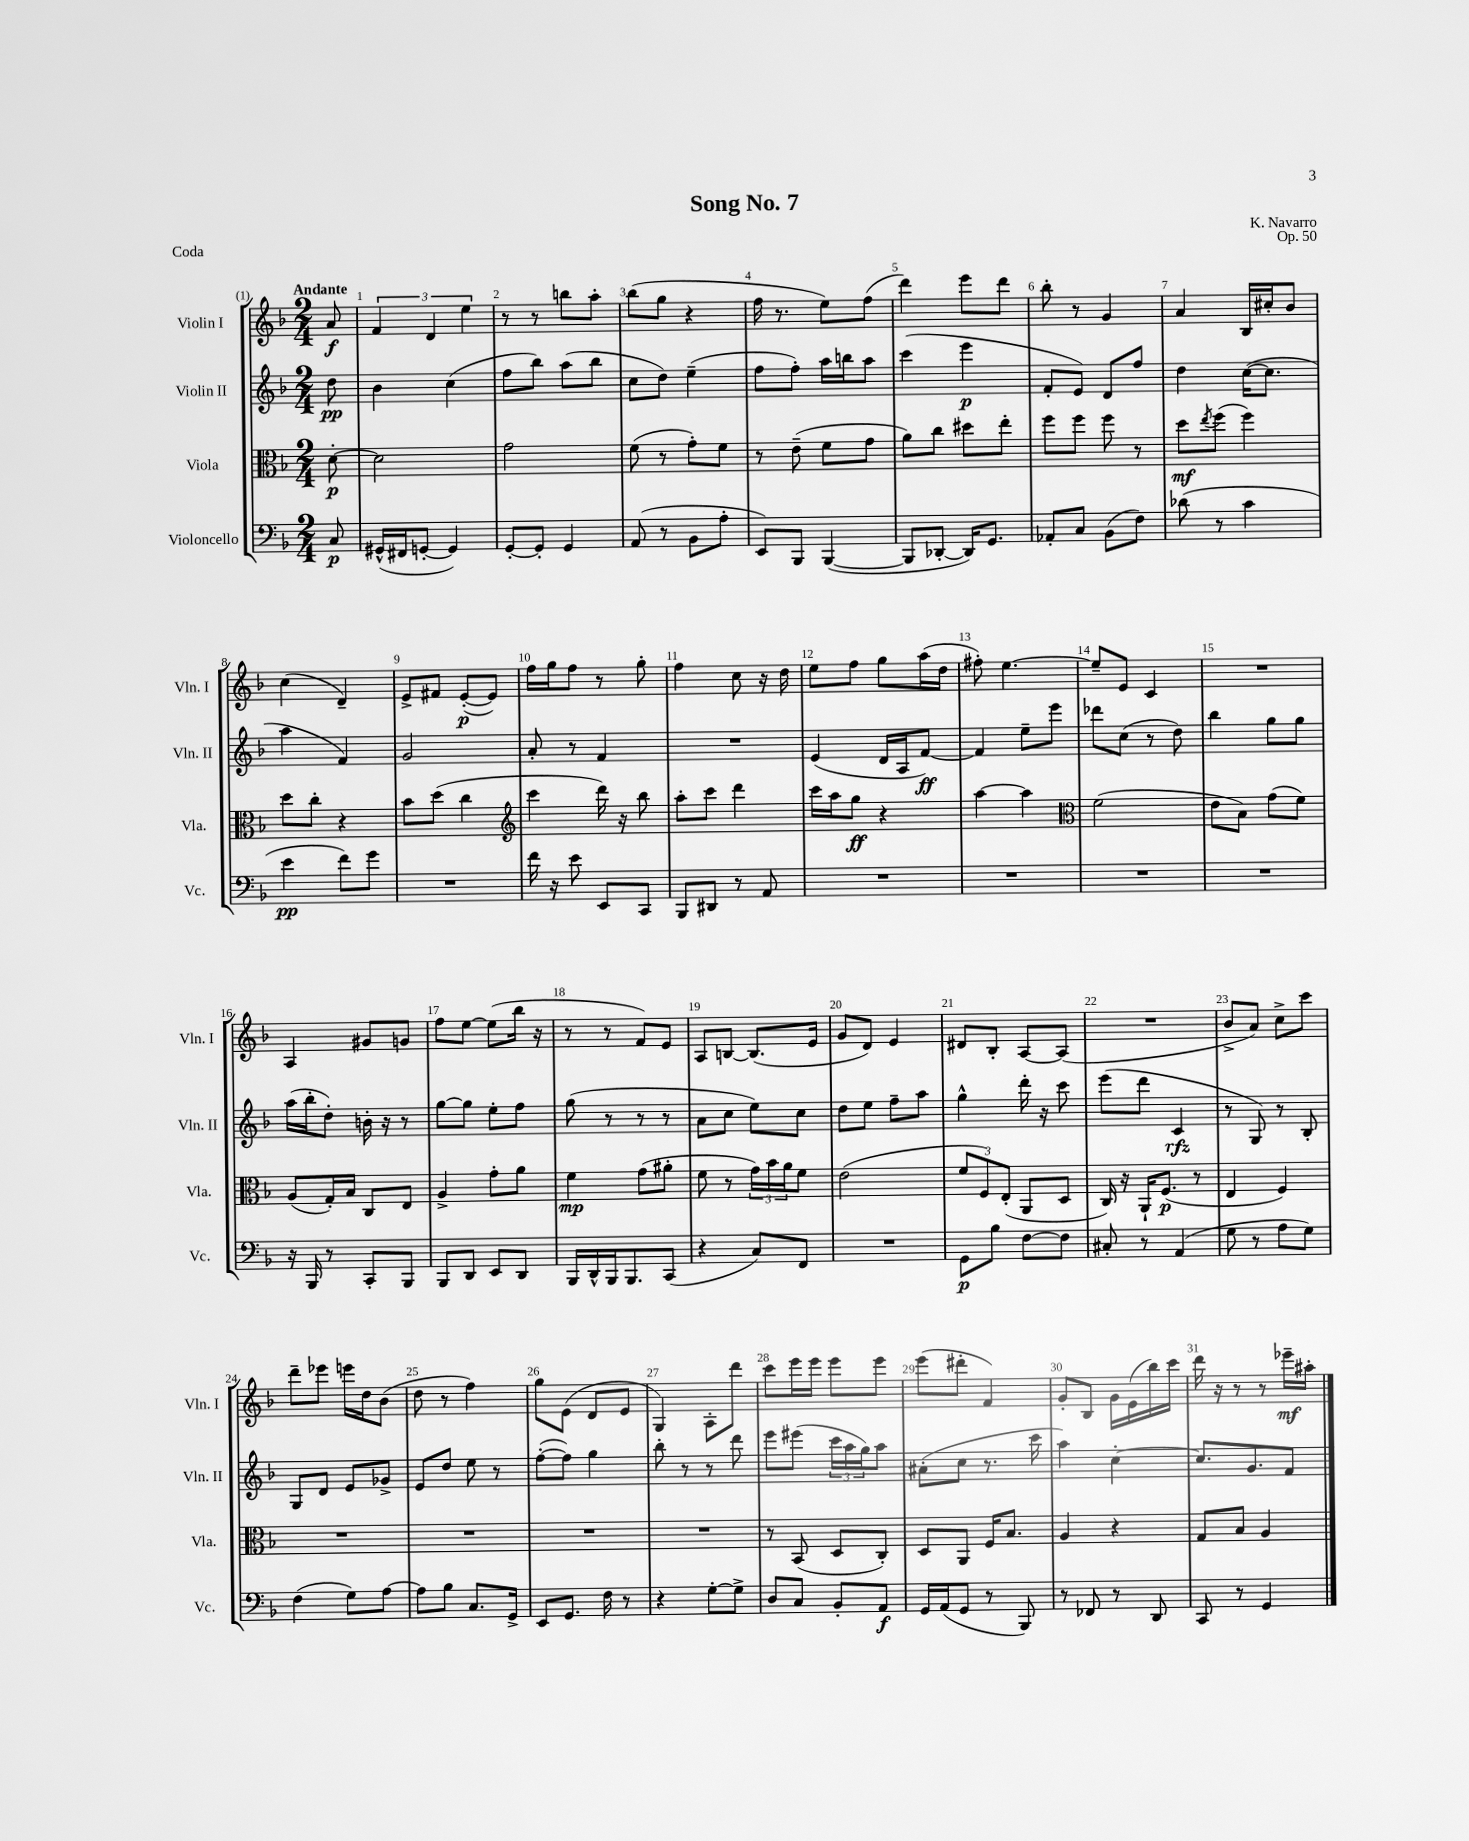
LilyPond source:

\header { title = "Song No. 7" composer = "K. Navarro" opus = "Op. 50" piece = "Coda" }
<<
\new StaffGroup <<
\new Staff = "s0" \with { instrumentName = "Violin I" shortInstrumentName = "Vln. I" } {
    \clef treble \key f \major \numericTimeSignature \time 2/4 \partial 8 \tempo "Andante"
    a'8\f |
    \tuplet 3/2 { f'4 d'4 e''4 } |
    r8 r8 b''8 a''8-. |
    bes''8( g''8 r4 |
    f''16 r8. e''8) f''8( |
    d'''4) e'''8 d'''8 |
    bes''8-. r8 g'4 |
    a'4 bes16 cis''16-. bes'8 |
    c''4( d'4--) |
    e'8-> fis'8 e'8~-.\p( e'8) |
    f''16 g''16 f''8 r8 g''8-. |
    f''4 c''8 r16 d''16 |
    e''8 f''8 g''8 a''16( d''16 |
    fis''8-.) e''4.~ |
    e''8-- e'8 c'4 |
    R2 |
    a4 gis'8 g'8 |
    f''8 e''8~ e''8( bes''16 r16 |
    r8 r8 f'8) e'8 |
    a8 b8~ b8.( e'16 |
    g'8 d'8) e'4 |
    dis'8 bes8-. a8~ a8( |
    R2 |
    bes'8-> a'8) c''8-> c'''8 |
    d'''8-- ees'''8 e'''16 d''16 bes'8( |
    d''8 r8 f''4) |
    g''8 e'8( d'8 e'8 |
    g4) a8-. d'''8 |
    c'''8 e'''16 e'''16 e'''8 e'''8 |
    e'''8( dis'''8-. f'4) |
    g'8-. bes8 g'16 e'16( bes''16) c'''16 |
    d'''16 r16 r8 r8 ees'''16--\mf ais''16-. \bar "|." |
}
\new Staff = "s1" \with { instrumentName = "Violin II" shortInstrumentName = "Vln. II" } {
    \clef treble \key f \major \numericTimeSignature \time 2/4 \partial 8
    d''8\pp |
    bes'4 c''4( |
    f''8 bes''8) a''8( bes''8 |
    c''8 d''8) e''4--( |
    f''8 f''8-.) a''16 b''16 a''8 |
    c'''4( e'''4\p |
    f'8-. e'8) d'8 f''8 |
    d''4 c''16~( c''8. |
    a''4 f'4) |
    g'2 |
    a'8-. r8 f'4 |
    R2 |
    e'4( d'16 a16 f'8~\ff) |
    f'4 e''8-- e'''8 |
    des'''8 c''8( r8 d''8) |
    bes''4 g''8 g''8 |
    a''16( bes''16-. d''8-.) b'16-. r16 r8 |
    g''8~ g''8 e''8-. f''8 |
    g''8( r8 r8 r8 |
    a'8 c''8 e''8) c''8 |
    d''8 e''8 f''8-- a''8 |
    g''4-^ d'''16-. r16 c'''8 |
    e'''8( d'''8 c'4\rfz |
    r8 g8) r8 bes8-. |
    g8 d'8 e'8 ges'8-> |
    e'8 d''8 e''8 r8 |
    f''8~-.( f''8) g''4 |
    bes''8-. r8 r8 d'''8 |
    e'''8 eis'''8( \tuplet 3/2 { c'''16 a''16 g''16) } a''8 |
    ais'8-.( c''8 r8. c'''16 |
    a''4) c''4~-. |
    c''8. g'8. f'8 \bar "|." |
}
\new Staff = "s2" \with { instrumentName = "Viola" shortInstrumentName = "Vla." } {
    \clef alto \key f \major \numericTimeSignature \time 2/4 \partial 8
    d'8~-.\p |
    d'2 |
    g'2 |
    f'8( r8 g'8-.) f'8 |
    r8 e'8--( f'8 g'8 |
    a'8) c''8 dis''8 e''8-. |
    f''8 f''8 f''8 r8 |
    d''8\mf \acciaccatura { e''8 } f''8( f''4) |
    d''8 c''8-. r4 |
    bes'8 d''8( c''4 |
    \clef treble c'''4 d'''16) r16 bes''8 |
    a''8-. c'''8 d'''4 |
    c'''16 a''16 g''8\ff r4 |
    a''4~ a''4 |
    \clef alto f'2( |
    e'8 bes8) g'8( f'8) |
    a8( g16-.) bes16 c8 e8 |
    a4-> g'8-. a'8 |
    f'4\mp g'8( ais'8-. |
    f'8 r8 \tuplet 3/2 { g'16) bes'16 a'16 } f'8 |
    e'2( |
    \tuplet 3/2 { f'8 f8) e8-.( } a,8 d8 |
    c16) r16 a,16-! f8.\p( r8 |
    e4 f4) |
    R2 |
    R2 |
    R2 |
    R2 |
    r8 bes,8( d8 c8-.) |
    d8 a,8 f16 bes8. |
    a4 r4 |
    g8 bes8 a4 \bar "|." |
}
\new Staff = "s3" \with { instrumentName = "Violoncello" shortInstrumentName = "Vc." } {
    \clef bass \key f \major \numericTimeSignature \time 2/4 \partial 8
    c8\p |
    gis,16-^( fis,16 g,8~-. g,4) |
    g,8~-. g,8-. g,4 |
    a,8( r8 bes,8 a8-. |
    e,8) bes,,8 bes,,4~( |
    bes,,8 des,8~-. des,16) g,8. |
    aes,8-. c8 bes,8( f8) |
    des'8( r8 c'4 |
    e'4\pp f'8) g'8 |
    R2 |
    f'16 r16 e'8 e,8 c,8 |
    bes,,8 dis,8 r8 a,8 |
    R2 |
    R2 |
    R2 |
    R2 |
    r16 bes,,16 r8 c,8-. bes,,8 |
    bes,,8 d,8 e,8 d,8 |
    bes,,16 d,16-^ bes,,16 bes,,8. c,8( |
    r4 c8) f,8 |
    R2 |
    g,8\p bes8 f8~ f8 |
    cis8-. r8 a,4( |
    g8 r8 a8 g8) |
    f4( g8) a8~ |
    a8 bes8 c8. g,16-> |
    e,8 g,8. f16 r8 |
    r4 g8~-. g8-> |
    d8 c8 bes,8-. a,8\f |
    g,16 a,16( g,8 r8 bes,,8) |
    r8 fes,8 r8 d,8 |
    c,8 r8 g,4 \bar "|." |
}
>>
>>
\layout { \context { \Score \override BarNumber.break-visibility = ##(#f #t #t) barNumberVisibility = #all-bar-numbers-visible } }
